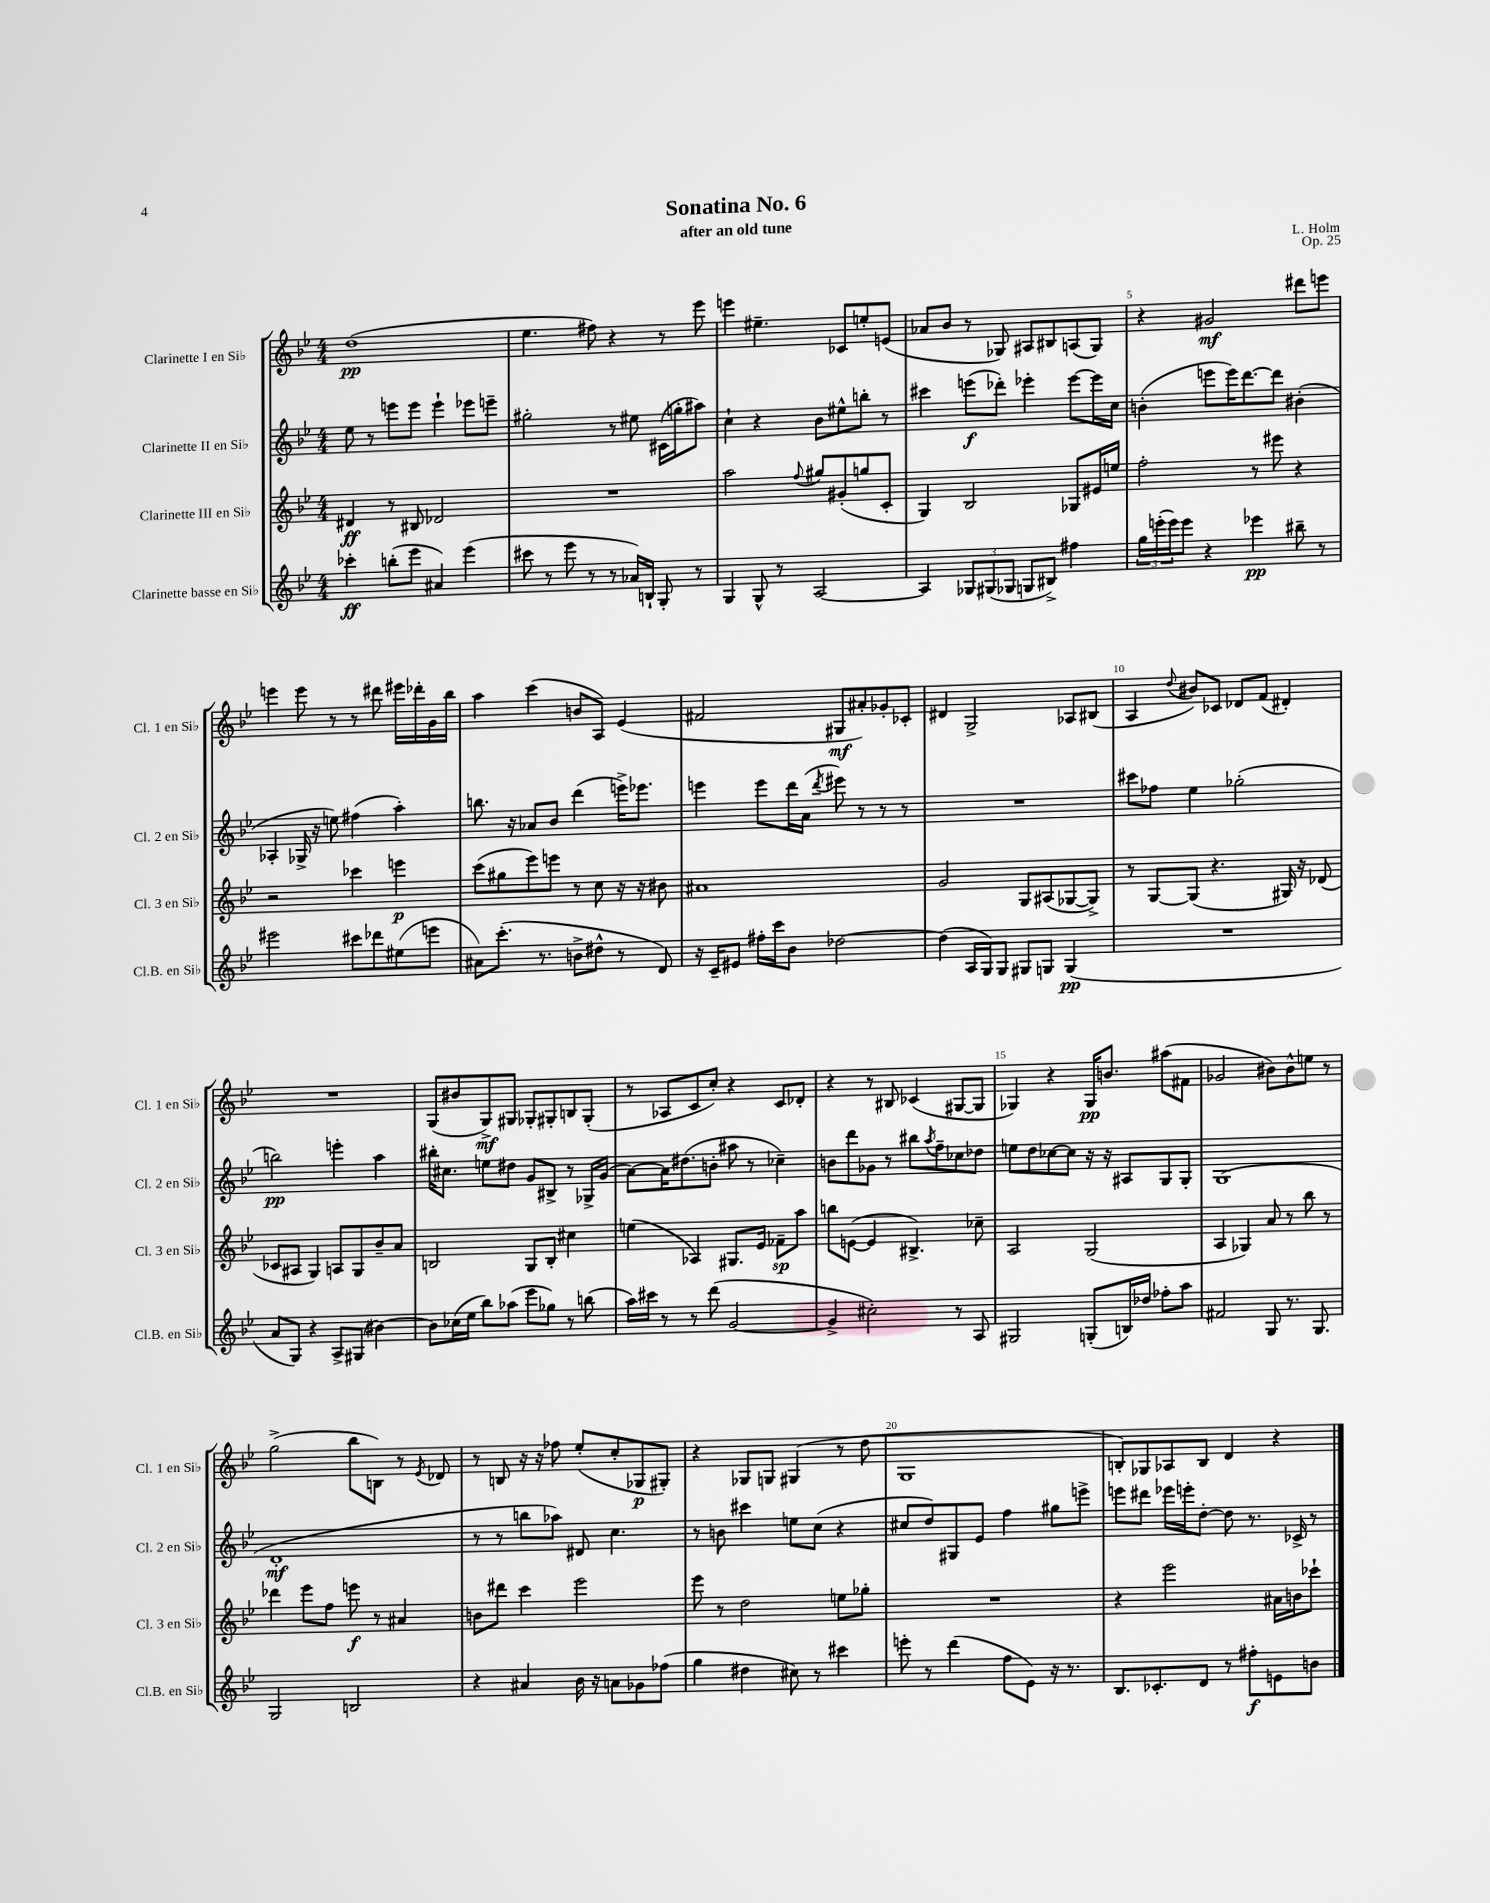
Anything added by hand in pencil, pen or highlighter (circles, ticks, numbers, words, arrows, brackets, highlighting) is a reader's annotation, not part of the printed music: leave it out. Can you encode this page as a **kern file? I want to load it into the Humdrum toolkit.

**kern	**dynam	**kern	**dynam	**kern	**dynam	**kern	**dynam
*part4	*part4	*part3	*part3	*part2	*part2	*part1	*part1
*staff4	*staff4	*staff3	*staff3	*staff2	*staff2	*staff1	*staff1
*I"Clarinette basse en Si♭	*	*I"Clarinette III en Si♭	*	*I"Clarinette II en Si♭	*	*I"Clarinette I en Si♭	*
*I'Cl.B. en Si♭	*	*I'Cl. 3 en Si♭	*	*I'Cl. 2 en Si♭	*	*I'Cl. 1 en Si♭	*
*clefG2	*	*clefG2	*	*clefG2	*	*clefG2	*
*k[b-e-]	*	*k[b-e-]	*	*k[b-e-]	*	*k[b-e-]	*
*M4/4	*	*M4/4	*	*M4/4	*	*M4/4	*
=1	=1	=1	=1	=1	=1	=1	=1
4ccc-X'\	ff	4d#X/	ff	8ee-\	.	(1dd	pp
.	.	.	.	8r	.	.	.
(8bbn'\L	.	8r	.	8eeen\L	.	.	.
8eee-\J	.	8B#X/	.	8eee\J	.	.	.
4a#X/)	.	2d-X/	.	4eee`\	.	.	.
(4eee-\	.	.	.	8eee-X\L	.	.	.
.	.	.	.	8eeen~\J	.	.	.
=2	=2	=2	=2	=2	=2	=2	=2
8ccc#X\	.	1r	.	2gg#X'\	.	4.ee-\	.
8r	.	.	.	.	.	.	.
8eee-\	.	.	.	.	.	.	.
8r	.	.	.	.	.	8ff#X\)	.
8r	.	.	.	8r	.	4r	.
16a-X/LL)	.	.	.	8ee#X\	.	.	.
16Bn`/JJ	.	.	.	.	.	.	.
8G'/	.	.	.	(16c#X\LL	.	8r	.
.	.	.	.	16ggn'\J	.	.	.
8r	.	.	.	8aa#X\J)	.	8eee-\	.
=3	=3	=3	=3	=3	=3	=3	=3
4G/	.	2aa\	.	4cc`\	.	4eeen\	.
8G^^/	.	.	.	4r	.	4.ee#X~\	.
8r	.	.	.	.	.	.	.
.	.	8qqff/	.	.	.	.	.
[2A/	.	8gg#X/L	.	8b-\L	.	.	.
.	.	(8g#X'/	.	8ee#X^^\	.	8c-X/L	.
.	.	8ggn/	.	8bbn'\J	.	8een'/	.
.	.	8c'/J	.	8r	.	(8en/J	.
=4	=4	=4	=4	=4	=4	=4	=4
4A/]	.	4G/)	.	4ccc#X\	.	8a-X/L	.
.	.	.	.	.	.	8b-/J	.
12G-X/L	.	2B-/	.	(8eeen\L	f	8r	.
(12G#X/	.	.	.	.	.	.	.
.	.	.	.	8ddd-X'\J)	.	8G-X/)	.
12G-X/J	.	.	.	.	.	.	.
8Gn/L	.	.	.	4eee-X'\	.	8A#X/L	.
8B#X^/J)	.	.	.	.	.	8B#X/	.
4ff#X\	.	8G-X/L	.	[8eee-\L	.	(8An/	.
.	.	16e#X/L	.	16eee-\L]	.	8G-/J)	.
.	.	16een/JJ	.	16cc\JJ	.	.	.
=5	=5	=5	=5	=5	=5	=5	=5
24gg\LL	.	2ff'\	.	(4bn'\	.	4r	.
(24eeen'\	.	.	.	.	.	.	.
24eee\J)	.	.	.	.	.	.	.
8eee\J	.	.	.	.	.	.	.
4r	.	.	.	8eeen\L	.	2g#X/	mf
.	.	.	.	16eee\K)	.	.	.
.	.	.	.	[8.ddd\	.	.	.
4eee-X\	pp	8r	.	.	.	.	.
.	.	8eee#X\	.	8ddd\J]	.	.	.
8bb#X~\	.	4r	.	(4b#X'\	.	8ddd#X\L	.
8r	.	.	.	.	.	8eeen\J	.
!!LO:LB:g=z
=6	=6	=6	=6	=6	=6	=6	=6
2eee#X\	.	2r	.	4A-X'/	.	4eeen\	.
.	.	.	.	16G-X^/	.	8eee\	.
.	.	.	.	16r	.	.	.
.	.	.	.	8een\)	.	8r	.
8ccc#X\L	.	4ccc-X\	.	(4ff#X\	.	8r	.
8ddd-X\	.	.	.	.	.	8ddd#X\	.
(8ee#X\	.	4eeen\	p	4aa'\)	.	16eee#X\LL	.
.	.	.	.	.	.	16ddd-X'\	.
8eeen\J	.	.	.	.	.	16g\	.
.	.	.	.	.	.	16bb-\JJ	.
=7	=7	=7	=7	=7	=7	=7	=7
8a#X\L)	.	(8ccc\L	.	8.bbn\	.	4aa\	.
(8.ccc'\J	.	8gg#X\	.	.	.	.	.
.	.	.	.	16r	.	.	.
.	.	8eee-\)	.	8a-X/L	.	(4ccc\	.
8.r	.	.	.	.	.	.	.
.	.	8eeen\J	.	8b-/J	.	.	.
8bn^\L	.	8r	.	(4ddd\	.	8bn/L	.
8dd#X^^\J	.	8cc\	.	.	.	8A/J)	.
8r	.	16r	.	16eeen^\KL)	.	(4e-/	.
.	.	16r	.	8.eee-X\J	.	.	.
8d/)	.	8b#X\	.	.	.	.	.
=8	=8	=8	=8	=8	=8	=8	=8
16r	.	1a#X	.	4eeen\	.	2f#X/	.
16c~/KL	.	.	.	.	.	.	.
8e#X/J	.	.	.	.	.	.	.
16ff#X'\LL	.	.	.	8eee\L	.	.	.
16ccc\J	.	.	.	.	.	.	.
8b-\J	.	.	.	16ddd\L	.	.	.
.	.	.	.	(16a\JJ	.	.	.
.	.	.	.	8qddd/	.	.	.
[2dd-X\	.	.	.	8eee#X\)	.	8G#X/L	mf
.	.	.	.	8r	.	8a#X'/)	.
.	.	.	.	8r	.	8g-X'/	.
.	.	.	.	8r	.	8c-X'/J	.
=9	=9	=9	=9	=9	=9	=9	=9
(4dd-\]	.	2g/	.	1r	.	4d#X/	.
16A/LL	.	.	.	.	.	2G^/	.
16G/J)	.	.	.	.	.	.	.
8G/J	.	.	.	.	.	.	.
8G#X/L	.	8G/L	.	.	.	.	.
8Gn/J	.	(8A#X/	.	.	.	.	.
(4G/	pp	[8G-X/	.	.	.	8A-X/L	.
.	.	8G-^/J])	.	.	.	(8B#X/J	.
=10	=10	=10	=10	=10	=10	=10	=10
1r	.	8r	.	8ccc#X\L	.	4A/	.
.	.	[8G/L	.	8ff-X\J	.	.	.
.	.	.	.	.	.	8qqdd/	.
.	.	(8G/J]	.	4ee-\	.	8b#X/L)	.
.	.	4.r	.	.	.	8c-X/J	.
.	.	.	.	(2gg-X'\	.	8d-X/L	.
.	.	.	.	.	.	(8f/J	.
.	.	16G#X/)	.	.	.	4d#X'/)	.
.	.	16r	.	.	.	.	.
.	.	(8d-X/	.	.	.	.	.
!!LO:LB:g=z
=11	=11	=11	=11	=11	=11	=11	=11
8a/L	.	8c-X/L	.	2bbn\)	pp	1r	.
8G/J)	.	8A#X/J	.	.	.	.	.
4r	.	4G/)	.	.	.	.	.
8A^/L	.	8An/L	.	4eeen'\	.	.	.
(8G#X/J	.	8G/	.	.	.	.	.
[4b#X\)	.	8b-~/	.	4aa\	.	.	.
.	.	8a/J	.	.	.	.	.
=12	=12	=12	=12	=12	=12	=12	=12
8b#\L]	.	2Bn/	.	16bb#X'\KL	.	(8G/L	.
.	.	.	.	8.cc#X\J	.	.	.
(16cc-X\L	.	.	.	.	.	8b#X/	.
16ee-\JJ	.	.	.	.	.	.	.
8bb-\L)	.	.	.	8een\L	.	8G^/)	mf
(8aa-X\J	.	.	.	8dd#X\J	.	8G#X/J	.
8eee-\L	.	8G/L	.	8g/L	.	8G-X'/L	.
8gg-X\J)	.	8B'/J	.	8B#X^/J	.	8G#X'/	.
8r	.	4cc#X\	.	8r	.	8Bn/	.
(8bbn\	.	.	.	16G-X^/LL	.	(8G#'/J	.
.	.	.	.	(16g/JJ	.	.	.
=13	=13	=13	=13	=13	=13	=13	=13
16aa\LL)	.	(4een\	.	[8a\L)	.	8r	.
16ccc#X\JJ	.	.	.	.	.	.	.
8r	.	.	.	16a\K]	.	8A-X/L	.
.	.	.	.	(8.dd#X\	.	.	.
8r	.	4A-X/)	.	.	.	8c/	.
(8ddd\	.	.	.	8bn'\J	.	8cc'/J)	.
[2g/	.	8.G#X/L	.	8aa#X\	.	4r	.
.	.	.	.	8r	.	.	.
.	.	16e-/Jk	.	.	.	.	.
.	.	8f-X~\L	sp	4cc-X~\)	.	8c/L	.
.	.	8aa\J	.	.	.	8d-X'/J	.
=14	=14	=14	=14	=14	=14	=14	=14
4g^/]	.	8bbn\L	.	8bn\L	.	4r	.
.	.	([8en\J	.	8ddd\	.	.	.
2cc#X'\)	.	4e/]	.	8g-X\J	.	8r	.
.	.	.	.	8r	.	8B#X/	.
.	.	4.B#X^/)	.	8bb#X\L	.	(4c-X/	.
.	.	.	.	8qaa/	.	.	.
.	.	.	.	8ff~\	.	.	.
8r	.	.	.	8cc-X\	.	[8G#X/L	.
8A/	.	8cc-X~\	.	8dd-X\J	.	8G#/J]	.
=15	=15	=15	=15	=15	=15	=15	=15
2G#X/	.	2A/	.	8een\L	.	4G-X/)	.
.	.	.	.	8dd\	.	.	.
.	.	.	.	[8cc-X\	.	4r	.
.	.	.	.	8cc-\J]	.	.	.
(8Gn'/L	.	(2G/	.	16r	.	16G-/KL	pp
.	.	.	.	16r	.	8.bn/J	.
16Bn/L)	.	.	.	8A#X/L	.	.	.
16dd-X/JJ	.	.	.	.	.	.	.
8ff-X'\L	.	.	.	8G/	.	(8aa#X\L	.
8aa\J	.	.	.	8G'/J	.	8f#X\J	.
=16	=16	=16	=16	=16	=16	=16	=16
2f#X/	.	4A/	.	(1G	.	2g-X/	.
.	.	4G-X/)	.	.	.	.	.
8G/	.	8a/	.	.	.	8b#X\L)	.
8.r	.	8r	.	.	.	8b#^^\	.
.	.	8bb-\	.	.	.	8een\J	.
8.G/	.	.	.	.	.	.	.
.	.	8r	.	.	.	8r	.
!!LO:LB:g=z
=17	=17	=17	=17	=17	=17	=17	=17
2G/	.	4ddd-X\	.	1d'	mf	(2gg^\	.
.	.	8eee-\L	.	.	.	.	.
.	.	8ff\J	.	.	.	.	.
2Bn/	.	8eeen\	f	.	.	8bb-\L	.
.	.	8r	.	.	.	8Bn\J)	.
.	.	4a#X/	.	.	.	8r	.
.	.	.	.	.	.	8qe-/	.
.	.	.	.	.	.	8d-X/	.
=18	=18	=18	=18	=18	=18	=18	=18
4r	.	8bn\L	.	8r	.	8r	.
.	.	8ddd#X\J	.	8r	.	8Bn/	.
4a#X/	.	4ccc\	.	8bbn\L	.	16r	.
.	.	.	.	.	.	16r	.
.	.	.	.	8aa-X\J)	.	8ff-X\	.
16b-\	.	2eee-\	.	8d#X/	.	(8ee-'/L	.
16r	.	.	.	.	.	.	.
8an\L	.	.	.	4.cc\	.	8cc'/	.
8g-X\	.	.	.	.	.	8G-X/	p
(8ff-X\J	.	.	.	.	.	8G#X'/J)	.
=19	=19	=19	=19	=19	=19	=19	=19
4gg\	.	8eee-\	.	8r	.	4r	.
.	.	8r	.	8bn\	.	.	.
4dd#X\	.	2dd\	.	4ccc#X\	.	8G-X/L	.
.	.	.	.	.	.	8Gn/J	.
8cc#X\)	.	.	.	8een\L	.	(4G#X/	.
8r	.	.	.	(8cc\J	.	.	.
4ccc#X\	.	8een\L	.	4r	.	8r	.
.	.	8gg-X'\J	.	.	.	8dd\	.
=20	=20	=20	=20	=20	=20	=20	=20
8eeen'\	.	1r	.	8cc#X/L	.	1G	.
8r	.	.	.	8dd/)	.	.	.
(4ddd\	.	.	.	8G#X/	.	.	.
.	.	.	.	8e-/J	.	.	.
8ff\L	.	.	.	4ff\	.	.	.
8e-\J)	.	.	.	.	.	.	.
16r	.	.	.	8gg#X\L	.	.	.
8.r	.	.	.	.	.	.	.
.	.	.	.	8eeen^\J	.	.	.
=21	=21	=21	=21	=21	=21	=21	=21
8.B-/L	.	4r	.	8eeen\L	.	8Bn'/L)	.
.	.	.	.	8ddd#X\J	.	8G-X/	.
8.c-X'/	.	.	.	.	.	.	.
.	.	2eee-\	.	16eee-X\LL	.	8A-X/	.
.	.	.	.	16eeen'\J	.	.	.
8d/J	.	.	.	[8dd'\J	.	8B/J	.
8r	.	.	.	8dd\]	.	4d/	.
8ff#X'\L	f	.	.	8.r	.	.	.
8en\	.	16a#X\LL	.	.	.	4r	.
.	.	16bn\J	.	16c-X^/	.	.	.
8bn\J	.	8ccc-X`\J	.	8r	.	.	.
==	==	==	==	==	==	==	==
*-	*-	*-	*-	*-	*-	*-	*-
